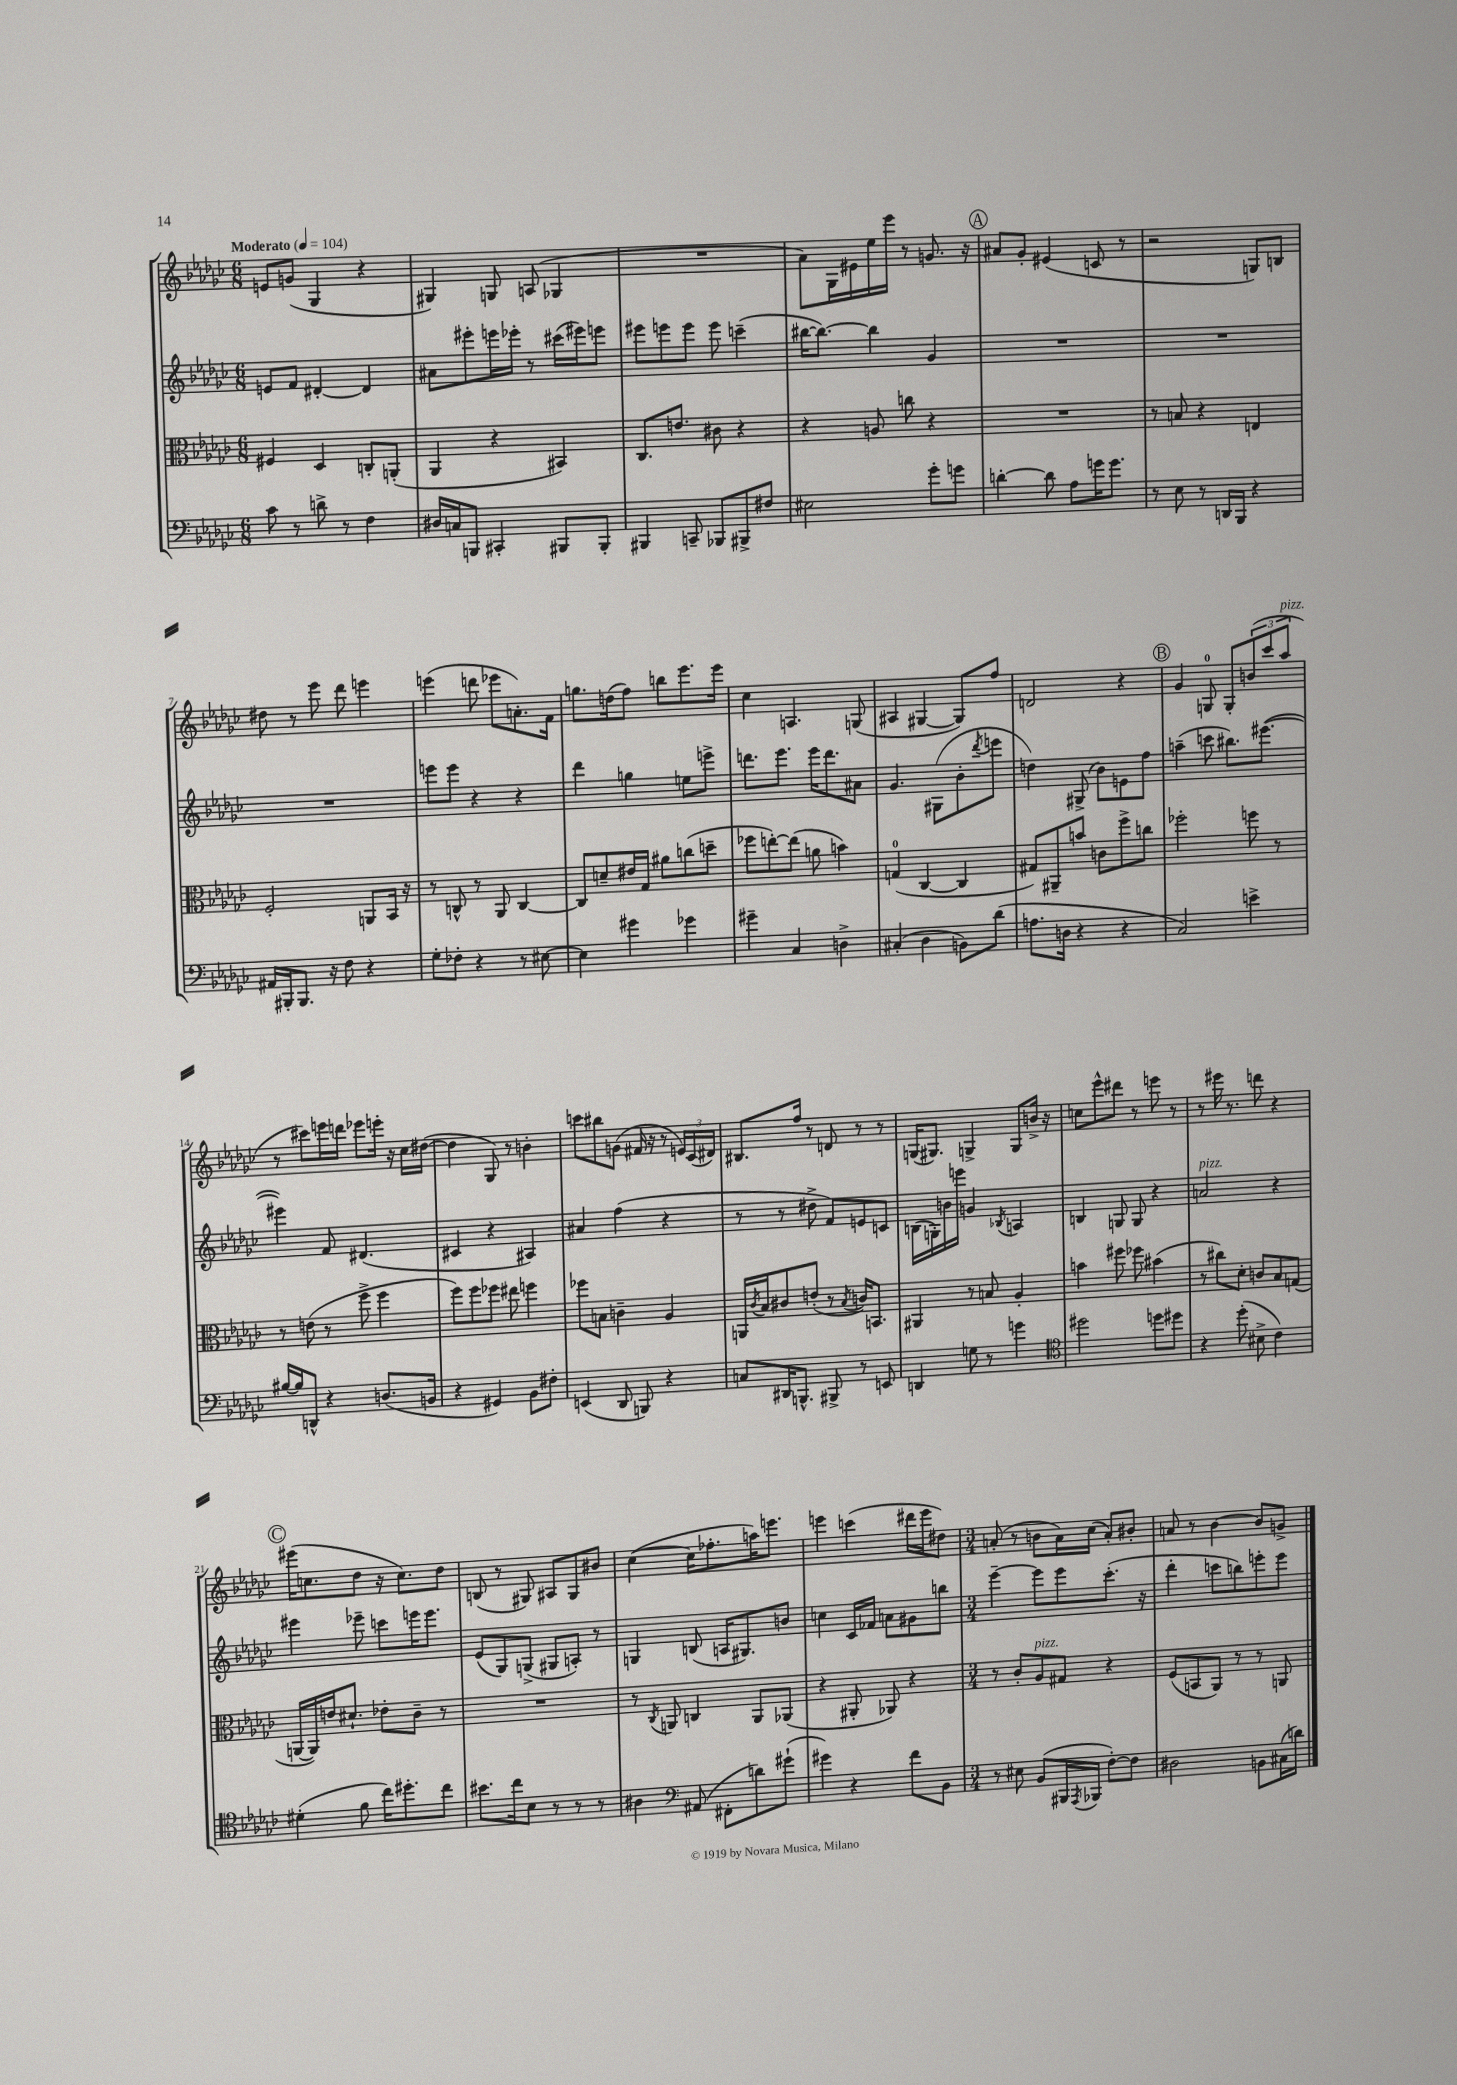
<<
\new StaffGroup <<
\new Staff = "s0" {
    \clef treble \key ges \major \numericTimeSignature \time 6/8 \tempo "Moderato" 4 = 104
    e'8 g'8( ges4 r4 |
    gis4) g8 a8( ges4 |
    R2. |
    aes'8) ges16 eis'16 ees''16 ees'''16 r8 g'8. r16 |
    \mark \markup { \circle "A" } ais'8 ges'8-. eis'4( c'8 r8 |
    r2 g8) b8 |
    dis''8 r8 ees'''8 des'''8 e'''4 |
    e'''4( d'''8 ees'''8 a'8.-.) f'16 |
    g''8. d''16( f''8) b''8 ees'''8. ees'''16 |
    ces''4 a4. g8( |
    ais4 gis4~ gis8) f''8 |
    d'2 r4 |
    \mark \markup { \circle "B" } ges'4 g8-0 g8-. \tuplet 3/2 { b'8( ces'''8 aes''8^\markup { \italic "pizz." } } |
    r8 cis'''8) e'''16 d'''16 ees'''8 e'''16-. r16 ces''16 dis''16~( |
    dis''4 ges8) r8 b'4-. |
    c'''8 bis''8 g'8( fis'16 r16 r8 \tuplet 3/2 { e'16) ces'16( dis'16) } |
    bis8. f''16 r8 d'8 r8 r8 |
    g16( gis8.) g4-> g8 b'16-> r16 |
    c''8 ees'''8-^ dis'''8 r8 e'''8 r8 |
    r8 eis'''16 r8. d'''8 r4 |
    \mark \markup { \circle "C" } eis'''16( c''8. des''8 r16 c''8.) des''8 |
    b8( r8 gis8) ais8 gis8 bis'8 |
    ces''4~( ces''16 fes''8.-. a''16) e'''8. |
    e'''4 c'''4( dis'''16 e'''16 dis''8) |
    \numericTimeSignature \time 3/4 a'8-.( r8 b'8 a'16) ces''16( a'8-.) bis'8-. |
    a'8 r8 bes'4~ bes'8 g'8-> \bar "|." |
}
\new Staff = "s1" {
    \clef treble \key ges \major \numericTimeSignature \time 6/8
    e'8 f'8 dis'4~-. dis'4 |
    ais'8 eis'''8-. e'''16 ees'''16-. r8 cis'''16( eis'''16) e'''8 |
    eis'''8 e'''8 e'''8 e'''8 c'''4--( |
    bis''16~ bis''8.~) bis''4 ges'4 |
    \mark \markup { \circle "A" } R2. |
    R2. |
    R2. |
    e'''8 e'''8 r4 r4 |
    des'''4 g''4 e''8 e'''8-> |
    d'''8. ees'''8. ees'''16 d'''8. ais'8 |
    ges'4. gis8( bes'8-. \acciaccatura { des'''8 } e'''8 |
    d''4) gis8->( bes'8) e'8 f''8 |
    \mark \markup { \circle "B" } a''4--( c'''8 bis''8.) eis'''8.~( |
    eis'''4) f'8 dis'4.( |
    cis'4 r4 ais4) |
    ais'4 f''4( r4 |
    r8 r8 dis''8-> f'8) e'8 c'8 |
    b16( g16-.) b'16 e'''16 g'4 \acciaccatura { bes8 } a4 |
    b4 g8 g8 r4 |
    a'2^\markup { \italic "pizz." } r4 |
    \mark \markup { \circle "C" } eis'''4 ees'''8-- c'''8 e'''16 e'''8. |
    ees'8( ges8) g8->( gis8 a8-.) r8 |
    g4 b8( a16 gis8.) b'8 |
    c''4 ces'16 fes'16 a'8 gis'8 b''8 |
    \numericTimeSignature \time 3/4 ees'''4~-- ees'''8 ees'''8 ces'''8.-.( r16 |
    des'''4-. c'''8 b''8) e'''8-. e'''8 \bar "|." |
}
\new Staff = "s2" {
    \clef alto \key ges \major \numericTimeSignature \time 6/8
    fis4 des4 c8-. a,8-.( |
    aes,4 r4 bis,4) |
    ces8. e'8. cis'8 r4 |
    r4 a8 c''8 r4 |
    \mark \markup { \circle "A" } R2. |
    r8 b8 r4 e4 |
    f2-. a,8 bes,16 r16 |
    r8 c8-^ r8 aes,8 c4~ |
    c8 d'8-- eis'16 ges16 ais'8 c''8( d''8-- |
    fes''8 e''8~-.) e''8( a'8 b'4) |
    g4-0( ces4~ ces4 |
    gis8) ais,8-- b'8 c'8 f''8-> c''8 |
    \mark \markup { \circle "B" } fes''2-. f''8 r8 |
    r8 e'8( r8 f''8-> f''4 |
    f''8) f''8 fes''8 eis''8 f''4 |
    fes''8 b8 c'4-- aes4 |
    a,16 \acciaccatura { ces'8 } bes16 cis'8 e'8-.( r8 \acciaccatura { bes8 } c'16) b,8. |
    ais,4 r8 b8 aes4-. |
    b'4 fis''8 fes''8 bis'4( |
    r8 cis''8) des'8-. c'8 bes8 g8( |
    \mark \markup { \circle "C" } a,16~ a,16) e'16 dis'8.-! ees'8-. ces'8-- r8 |
    R2. |
    r8 \acciaccatura { ces8 } a,8 c4 a,8 aes,8( |
    r4 ais,8-. aes,8) r4 |
    \numericTimeSignature \time 3/4 r8 ces'8-. aes8^\markup { \italic "pizz." } gis8 r4 |
    f8( b,8 aes,8) r8 r8 a,8 \bar "|." |
}
\new Staff = "s3" {
    \clef bass \key ges \major \numericTimeSignature \time 6/8
    ces'8 r8 d'8-> r8 f4 |
    dis16 c16 b,,8 cis,4-. bis,,8 bis,,8-. |
    bis,,4 c,8-- bes,,8 bis,,8-> fis8 |
    eis2 ges'8-. g'8 |
    \mark \markup { \circle "A" } d'4~-. d'8 aes8 g'16 g'8. |
    r8 ees8 r8 d,16 bes,,16 r4 |
    ais,16 bis,,16-. bis,,8. r16 f8 r4 |
    ges8-. fes8-. r4 r8 eis8~ |
    eis4 gis'4 ges'4 |
    gis'4-- ces4 d4-> |
    cis4-.( des4 b,8) des'8( |
    a8. d16 r4 r4 |
    \mark \markup { \circle "B" } ces2) e'4-> |
    bis16~ bis16 d,8-^ r4 d8.( b,16 |
    r4 gis,4) bes,8 fis8-. |
    e,4( des,8 b,,8) r4 |
    c8 dis,16 b,,8.-^ bis,,8-> r8 e,8 |
    d,4 g8 r8 g'4 |
    \clef tenor dis''2 d''8 dis''8 |
    r4 des''8-.( bis8-> ces'4) |
    \mark \markup { \circle "C" } dis'4-.( f'8 ces''16) dis''8.-. ces''8 |
    bis'8. ces''16 bes8 r8 r8 r8 |
    ais4 \clef bass ais,8( fis,8-. d'8) gis'8-!( |
    gis'4) r4 f'8 bes,8 |
    \numericTimeSignature \time 3/4 r8 eis8 bes,8( bis,,16 \acciaccatura { aes,,8 } bes,,16 f8~-.) f8 |
    dis2 b,8 cis16( d'16) \bar "|." |
}
>>
>>
